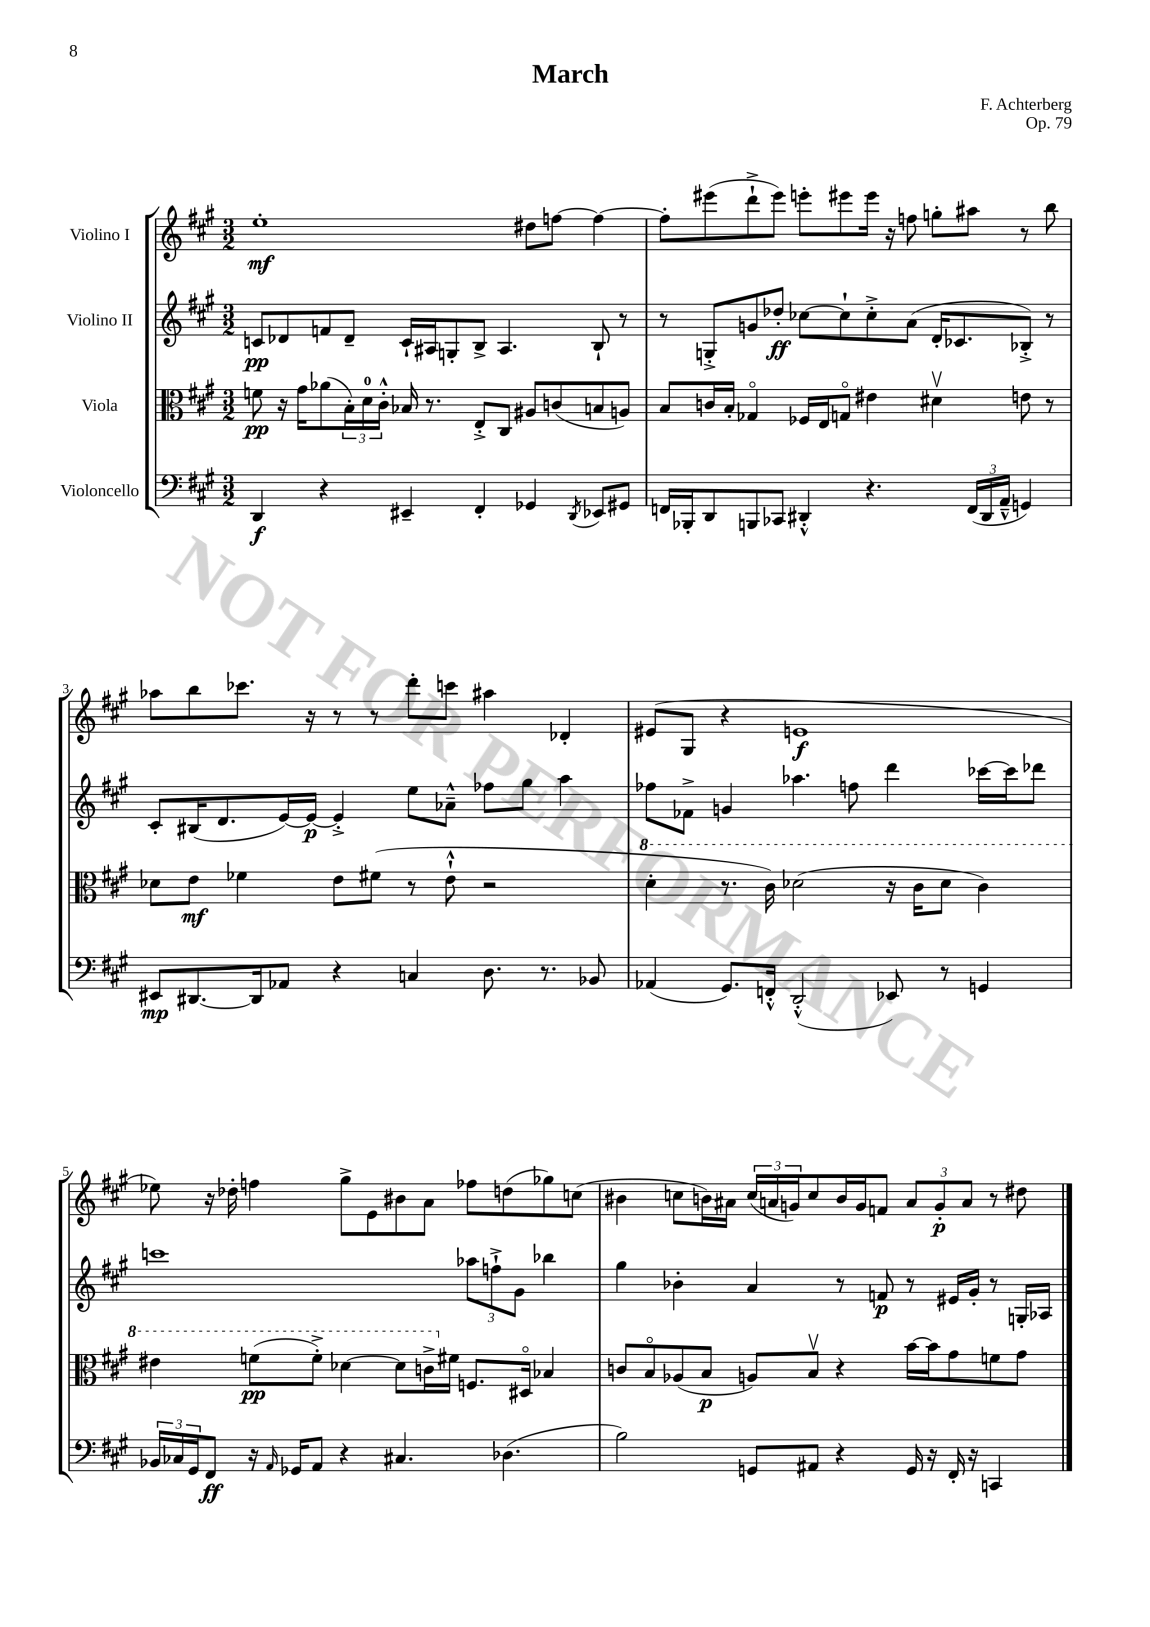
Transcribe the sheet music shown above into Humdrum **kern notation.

**kern	**kern	**kern	**kern
*staff4	*staff3	*staff2	*staff1
*clefF4	*clefC3	*clefG2	*clefG2
*k[f#c#g#]	*k[f#c#g#]	*k[f#c#g#]	*k[f#c#g#]
*M3/2	*M3/2	*M3/2	*M3/2
4DD/	8f\	8c/L	1ee'
.	16r	8d-/	.
.	16g#\LK	.	.
4r	(8a-\	8f/	.
.	24B'\L)	8d-~/J	.
.	24d\	.	.
.	24c#'^^\JJ	.	.
4EE#~/	16B-/	16c`/LL	.
.	8.r	16A#/J	.
.	.	8G'/	.
4FF#'/	8E'^/L	8B^/J	.
.	8C#/J	4.A#/	.
4GG-/	8A#/L	.	8dd#\L
.	(8c/	.	[8ff\J
8qDD/	.	.	.
8EE-/L	8B/	8B`/	4ff\_
8GG#/J	8A/J)	8r	.
=	=	=	=
16FF/LL	8B/L	8r	8ff'\]L
16BBB-'/J	.	.	.
8DD/	16c/L	8G'^/L	(8eee#\
.	16B'/JJ	.	.
8BBB/	4G-o/	8g/	8ddd`^\
8CC-/J	.	8dd-'/J	8eee#\J)
4DD#'^^/	16F-/LL	[8cc-\L	8eee'\L
.	16E/J	.	.
.	8Go/J	8cc-`\]	8eee#\
4.r	4e#\	8cc-'^\	16eee#\Jk
.	.	.	16r
.	.	(8a\J	8ff\
.	4d#v\	16d'/LK	8gg'\L
.	.	8.c-/	.
(24FF/LL	.	.	8aa#\J
24DD#/	.	.	.
24AA~^^/JJ	.	.	.
4GG/)	8e\	8B-'^/J)	8r
.	8r	8r	8bb\
=	=	=	=
8EE#/L	8d-\L	8c#'/L	8aa-\L
[8.DD#/	8e\J	(16B#/K	8bb\
.	.	8.d/	.
.	4f-\	.	8.ccc-\J
16DD#/]k	.	.	.
8AA-/J	.	[16e/L)	.
.	.	16e/_JJ	16r
4r	8e\L	4e'^/]	8r
.	(8f#\J	.	8r
4C/	8r	8ee\L	8ddd'\L
.	8e`^^\	8a-~^^\J	8ccc\J
8.D\	2r	8ff-\L	4aa#\
.	.	8gg#\J	.
8.r	.	.	.
.	.	4aa\	4d-'/
8BB-/	.	.	.
=	=	=	=
(4AA-/	4dd'\	8ff-\L	(8e#/L
.	.	8f-^\J	8G#/J
8.GG#/L)	8.r	4g/	4r
16FF'^^/Jk	16cc#\)	.	.
(2DD'^^/	(2dd-\	4.aa-\	1e
.	.	8ff\	.
8EE-/)	16r	4ddd\	.
.	16cc#\LK	.	.
8r	8dd-\J	.	.
4GG/	4cc#\)	[16ccc-\LL	.
.	.	16ccc-\]J	.
.	.	8ddd-\J	.
=	=	=	=
24BB-/LL	4ee#\	1ccc	8ee-\)
24C-/	.	.	.
24GG#/J	.	.	.
8FF#/J	.	.	16r
.	.	.	16dd-'\
16r	(8ff\L	.	4ff\
16qqAA/	.	.	.
16GG-/LK	.	.	.
8AA/J	8ff'^\J)	.	.
4r	[4dd-\	.	8gg#^\L
.	.	.	8e\
4.C#/	8dd-\]L	.	8b#\
.	16cc^\L	.	8a\J
.	16f#\JJ	.	.
.	8.F/L	12aa-\L	8ff-\L
.	.	12ff`^\	.
(4.D-\	.	.	(8dd\
.	.	12g#\J	.
.	16D#o/Jk	.	.
.	4B-/	4bb-\	8gg-\)
.	.	.	(8cc\J
=	=	=	=
2B\)	8c/L	4gg#\	4b#\
.	8Bo/	.	.
.	(8A-/	4b-'\	8cc\L
.	8B/J	.	16b\L)
.	.	.	16a#\JJ
8GG/L	8A/L)	4a/	(24cc/LL
.	.	.	24a/
.	.	.	24g/J)
8AA#/J	8Bv/J	.	8cc/
4r	4r	8r	16b/L
.	.	.	16g/J
.	.	8f/	8f/J
16GG/	[16b\LL	8r	12a/L
16r	16b\]J	.	.
.	.	.	12g'/
16FF#'/	8g#\	16e#/LL	.
.	.	.	12a/J
16r	.	16g#'/JJ	.
4CC/	8f\	8r	8r
.	8g#\J	16G'/LL	8dd#\
.	.	16A-/JJ	.
==	==	==	==
*-	*-	*-	*-
